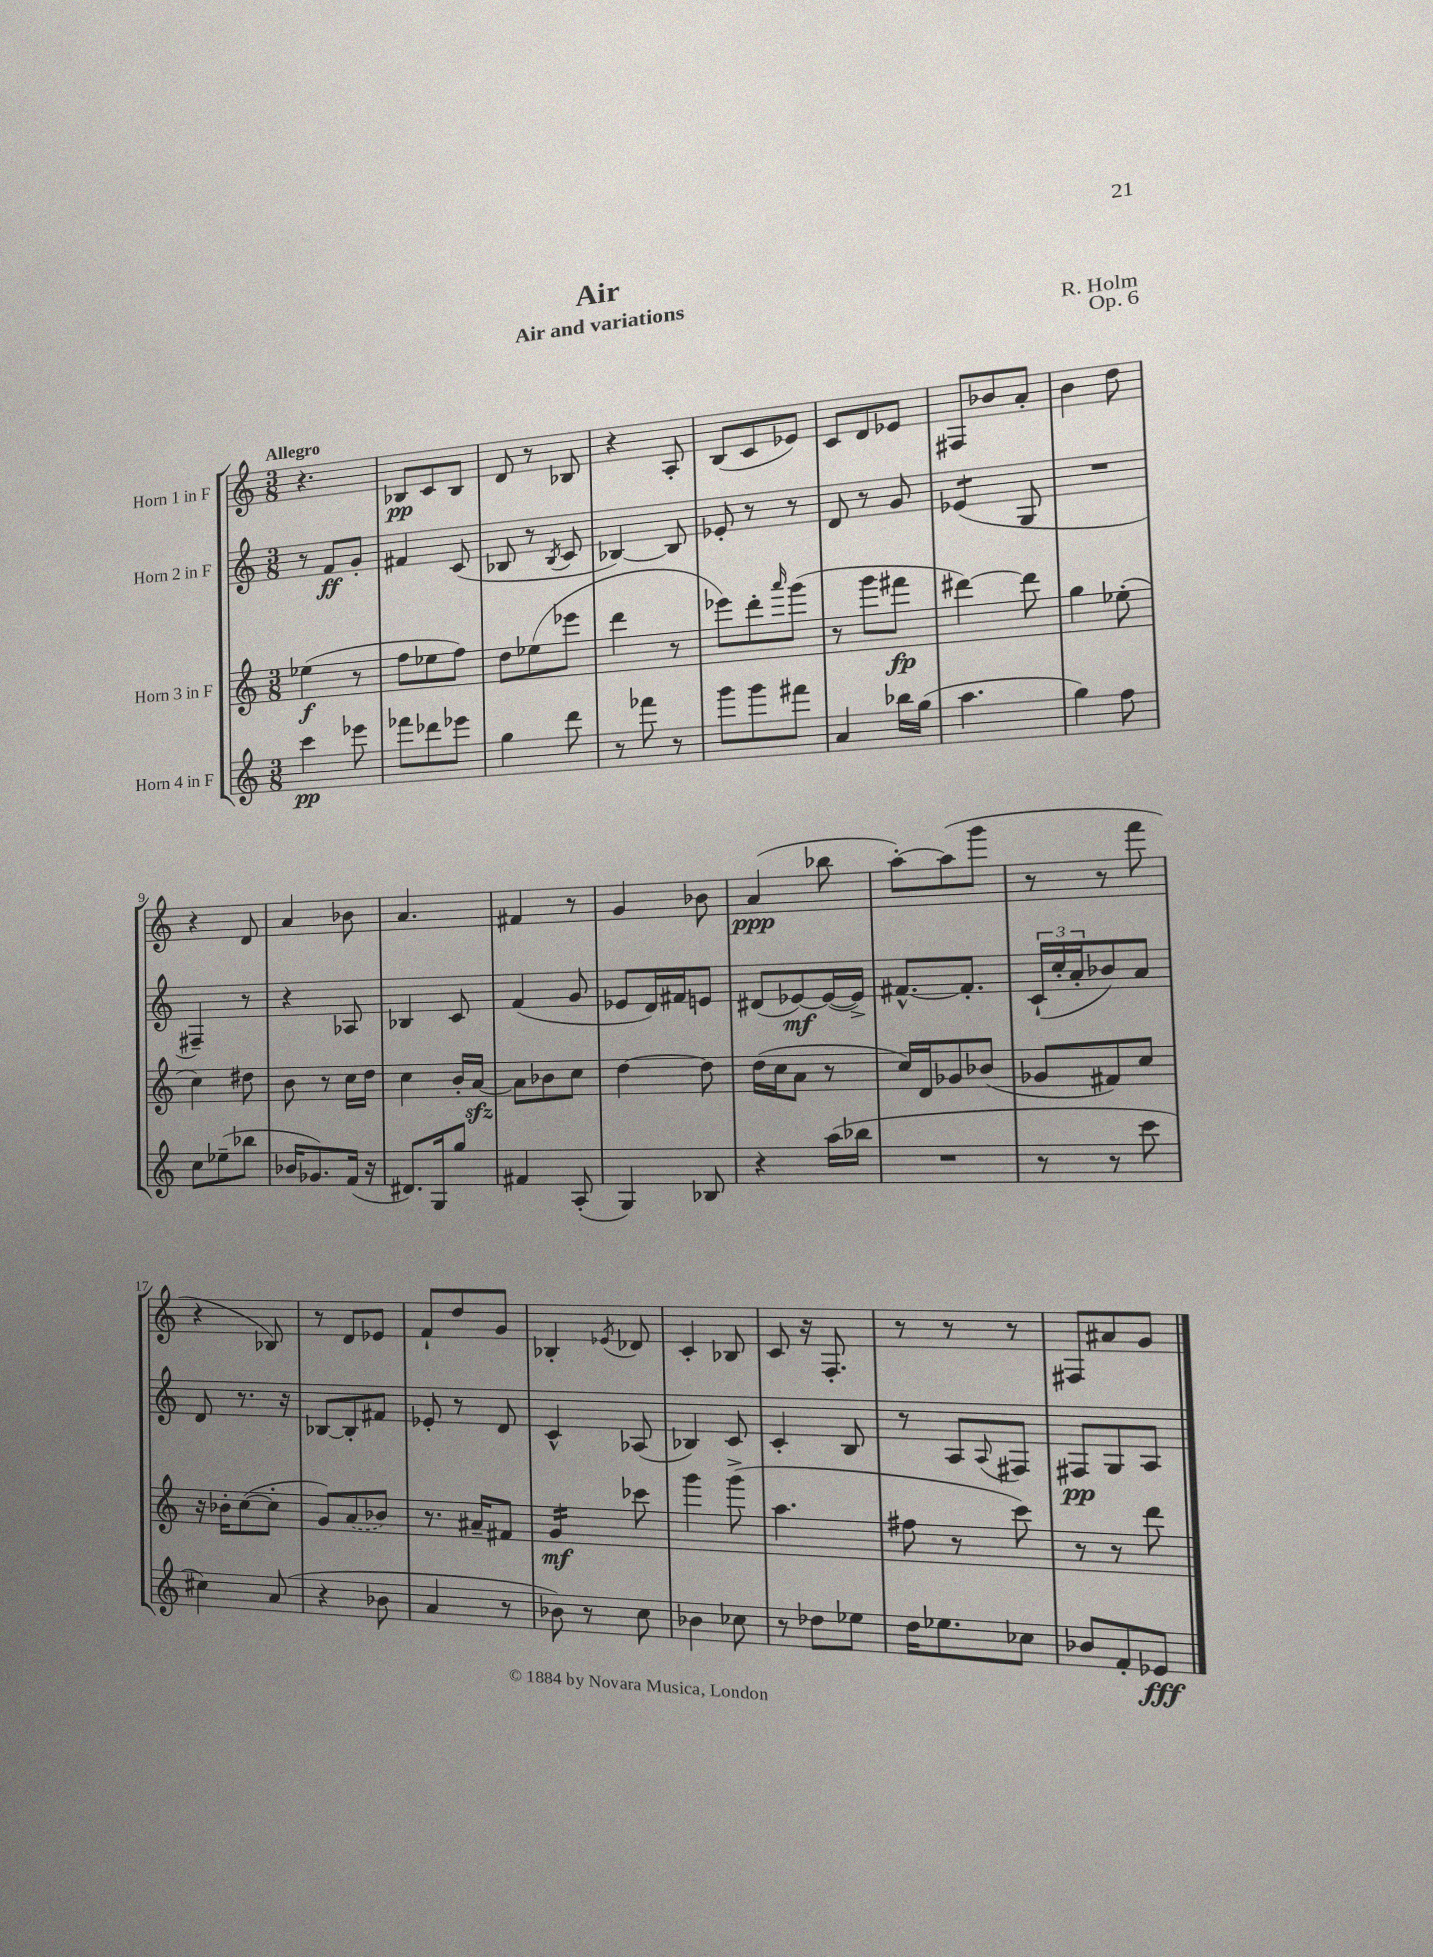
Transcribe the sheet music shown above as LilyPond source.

\header { title = "Air" composer = "R. Holm" subtitle = "Air and variations" opus = "Op. 6" }
<<
\new StaffGroup <<
\new Staff = "s0" \with { instrumentName = "Horn 1 in F" } {
    \clef treble \key c \major \numericTimeSignature \time 3/8 \tempo "Allegro"
    r4. |
    bes8\pp c'8 bes8 |
    d'8 r8 bes8 |
    r4 a8-. |
    b8( c'8 ees'8) |
    c'8 d'8 ees'8 |
    fis8 bes'8 a'8-. |
    b'4 d''8 |
    r4 d'8 |
    a'4 bes'8 |
    a'4. |
    fis'4 r8 |
    g'4 bes'8 |
    a'4\ppp( bes''8 |
    a''8~-.) a''8( g'''8 |
    r8 r8 f'''8 |
    r4 bes8) |
    r8 d'8 ees'8 |
    f'8-! d''8 g'8 |
    bes4-. \acciaccatura { ees'8 } des'8 |
    c'4-. bes8 |
    c'8 r16 f8.-. |
    r8 r8 r8 |
    fis8 ais'8 g'8 \bar "|." |
}
\new Staff = "s1" \with { instrumentName = "Horn 2 in F" } {
    \clef treble \key c \major \numericTimeSignature \time 3/8
    r8 f'8\ff g'8-. |
    fis'4 c'8( |
    bes8 r8 \acciaccatura { bes8 } c'8 |
    bes4~) bes8 |
    ees'8-. r8 r8 |
    d'8 r8 g'8 |
    ees'4:8( g8 |
    R4. |
    fis4--) r8 |
    r4 aes8 |
    bes4 c'8 |
    f'4( g'8 |
    ees'8 d'16) fis'16 e'8 |
    dis'8( ees'8~\mf) ees'16~( ees'16->) |
    fis'8.~-^ fis'8.-. |
    \tuplet 3/2 { c'16-!( c''16-. a'16-. } bes'8) a'8 |
    d'8 r8. r16 |
    bes8~ bes8-. fis'8 |
    ees'8-. r8 d'8 |
    c'4-^ aes8( |
    bes4) c'8 |
    c'4-. b8 |
    r8 a8 \appoggiatura { a8 } fis8 |
    fis8\pp g8 a8 \bar "|." |
}
\new Staff = "s2" \with { instrumentName = "Horn 3 in F" } {
    \clef treble \key c \major \numericTimeSignature \time 3/8
    ees''4\f( r8 |
    f''8 ees''8 f''8) |
    d''8 ees''8( ees'''8 |
    d'''4 r8 |
    ees'''8) d'''8-. \grace { a'''16 } g'''8( |
    r8 g'''8 fis'''8\fp |
    dis'''4~) dis'''8 |
    g''4 ees''8-.( |
    c''4) dis''8 |
    b'8 r8 c''16 d''16 |
    c''4 b'16-. a'16~\sfz |
    a'8 bes'8 c''8 |
    d''4~ d''8 |
    d''16( c''16 a'8 r8 |
    c''16) d'16 ges'8 bes'8( |
    ges'8 fis'8) c''8 |
    r16 bes'16-. c''8~( c''8-. |
    g'8) \once \slurDashed a'8( bes'8) |
    r8. ais'16-- fis'8 |
    g'4:16\mf ces'''8 |
    g'''4 g'''8->( |
    a''4. |
    fis''8 r8 c'''8) |
    r8 r8 d'''8 \bar "|." |
}
\new Staff = "s3" \with { instrumentName = "Horn 4 in F" } {
    \clef treble \key c \major \numericTimeSignature \time 3/8
    c'''4\pp ees'''8 |
    fes'''8 des'''8 ees'''8 |
    g''4 d'''8 |
    r8 fes'''8 r8 |
    g'''8 g'''8 fis'''8 |
    a'4 bes''16 g''16( |
    a''4. |
    g''4) f''8 |
    c''8 ees''8--( bes''8 |
    bes'16 ges'8.) f'16( r16 |
    dis'8.) g16 g''8 |
    fis'4 a8-.( |
    g4) bes8 |
    r4 a''16( bes''16 |
    R4. |
    r8 r8 c'''8 |
    cis''4) a'8( |
    r4 bes'8 |
    a'4 r8 |
    bes'8) r8 c''8 |
    bes'4 ces''8 |
    r8 des''8 ees''8 |
    d''16 ees''8. ces''8 |
    bes'8 f'8-. ees'8\fff \bar "|." |
}
>>
>>
